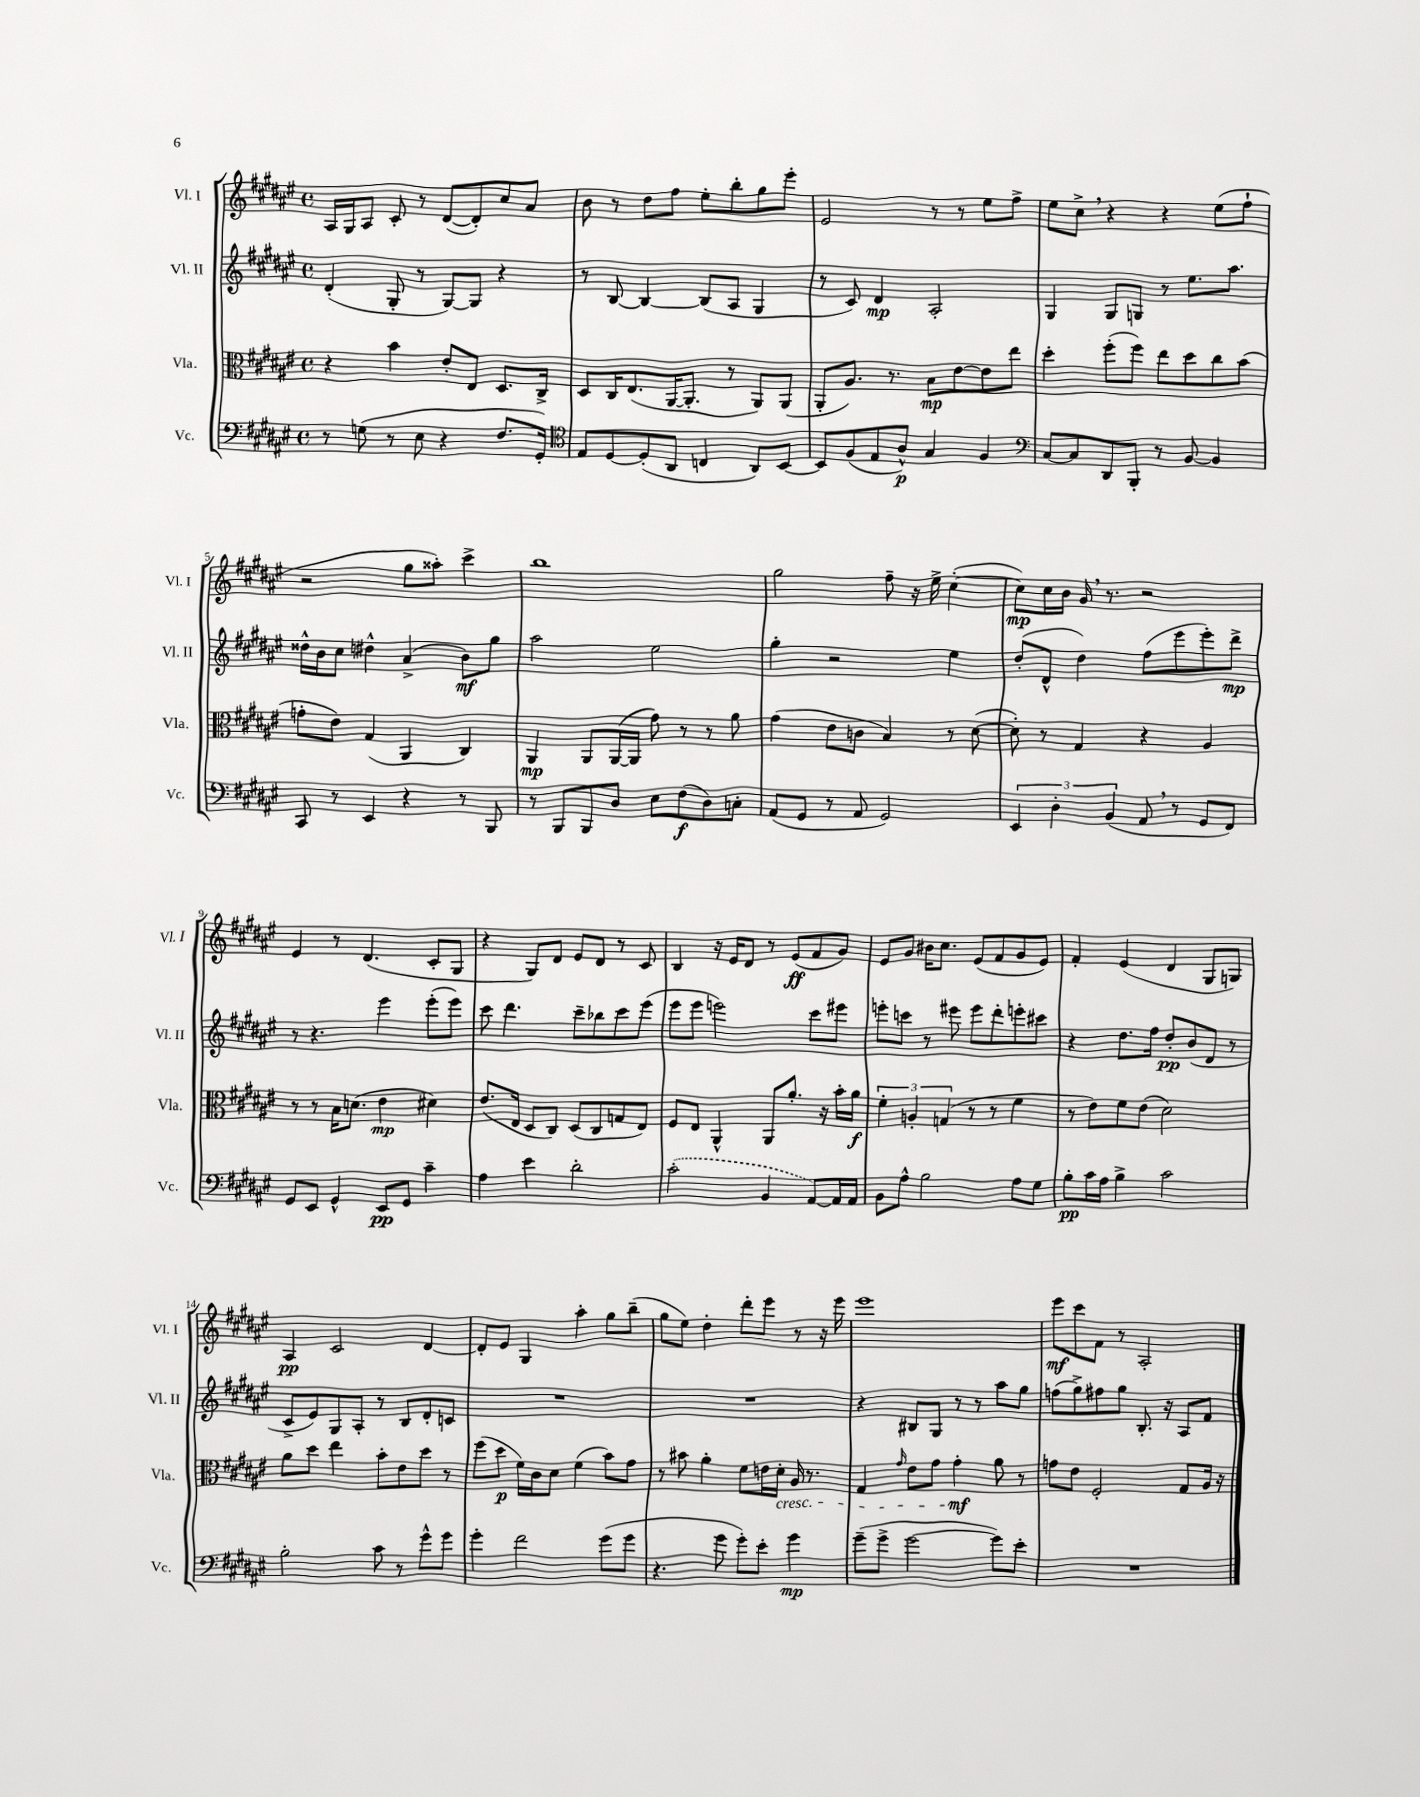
<<
\new StaffGroup <<
\new Staff = "s0" \with { instrumentName = "Vl. I" shortInstrumentName = "Vl. I" } {
    \clef treble \key fis \major \defaultTimeSignature \time 4/4
    ais16 gis16 ais8 cis'8-. r8 dis'8~( dis'8-.) cis''8 ais'8 |
    b'8 r8 dis''8 fis''8 eis''8-. b''8-. gis''8 eis'''8-. |
    eis'2 r8 r8 eis''8 fis''8-> |
    eis''8 cis''8-> \breathe r4 r4 eis''8( fis''8-! |
    r2 gis''8 aisis''8-.) cis'''4-> |
    b''1 |
    gis''2 fis''8-- r16 eis''16-> cis''4~-.( |
    cis''8\mp) cis''16 b'16 gis'16 \breathe r8. r2 |
    eis'4 r8 dis'4.( cis'8-. gis8 |
    r4 gis8) dis'8 eis'8 dis'8 r8 cis'8 |
    b4 r16 eis'16 dis'8 r8 eis'8\ff( fis'8 gis'8) |
    eis'8 gis'8 bis'16 cis''8. eis'8( fis'8 gis'8 eis'8) |
    fis'4-. eis'4( dis'4 gis8 g8) |
    ais4\pp cis'2 dis'4~ |
    dis'8-. eis'8 gis4 ais''4-. gis''8 b''8--( |
    gis''8 eis''8) dis''4-. dis'''8-. eis'''8 r8 r16 eis'''16 |
    eis'''1 |
    eis'''8\mf cis'''8 fis'8 r8 ais2-. \bar "|." |
}
\new Staff = "s1" \with { instrumentName = "Vl. II" shortInstrumentName = "Vl. II" } {
    \clef treble \key fis \major \defaultTimeSignature \time 4/4
    dis'4-.( gis8-. r8 gis8~) gis8 r4 |
    r8 b8~ b4~ b8( ais8 gis4 |
    r8 cis'8) dis'4\mp ais2-. |
    gis4 gis8 g8 r8 eis''8. ais''8. |
    disis''16-^ b'16 cis''8 dis''4-^ ais'4->( b'8\mf) gis''8 |
    ais''2 eis''2 |
    gis''4-. r2 eis''4 |
    dis''8-.( dis'8-^ dis''4) fis''8( eis'''8 eis'''8-.) dis'''8->\mp |
    r8 r4. eis'''4 eis'''8-.( eis'''8) |
    cis'''8 dis'''4. cis'''8-- bes''8 cis'''8 eis'''8( |
    eis'''8 eis'''8 e'''2) cis'''8 eis'''8 |
    e'''8-. c'''8 r8 eis'''8 eis'''8 dis'''8-. e'''8-. cis'''8 |
    r4 dis''8. fis''16 dis''8-.\pp b'8( dis'8 r8 |
    cis'8-> eis'8) gis8 ais8-. r8 b8 dis'8-. c'8 |
    R1 |
    R1 |
    r4 bis8 gis8 r8 r8 ais''8 gis''8 |
    f''8( gis''8->) fis''8 gis''8 b8.-. r16 ais8 fis'8 \bar "|." |
}
\new Staff = "s2" \with { instrumentName = "Vla." shortInstrumentName = "Vla." } {
    \clef alto \key fis \major \defaultTimeSignature \time 4/4
    r4 b'4 eis'8-. eis8 dis8. cis16-> |
    dis8 cis16 eis8.( ais,16~ ais,8.-. r8 ais,8) ais,8( |
    ais,8-. ais8.) r8. b8\mp eis'8~ eis'8 eis''8 |
    dis''4-. fis''8-.( fis''8) eis''8 dis''8 cis''8 b'8( |
    g'8-. eis'8) gis4( ais,4 cis4) |
    ais,4\mp ais,8 ais,16~( ais,16 gis'8) r8 r8 ais'8 |
    gis'4( eis'8 c'8 b4) r8 dis'8~( |
    dis'8-.) r8 gis4 r4 ais4 |
    r8 r8 b16 d'8.( eis'4\mp dis'4) |
    eis'8.( eis16 dis8 cis8) dis8( cis8 g8 eis8) |
    fis8 eis8 ais,4-^ ais,8 ais'8.-. r16 b'16-. ais'16\f |
    \tuplet 3/2 { fis'4-. a4-. g4( } r8 r8 fis'4 |
    r8 eis'8) fis'8 eis'8( dis'2) |
    ais'8 dis''8 eis''4 b'8-. eis'8 dis''8 r8 |
    fis''8( dis''8\p fis'16) cis'16 dis'8 fis'4( b'8) gis'8 |
    r8 bis'8 ais'4-. fis'8 e'16 dis'16-.\cresc ais16 r8. |
    gis4 \grace { gis'16 } eis'8 gis'8 gis'4-.\mf\! ais'8 r8 |
    g'8 eis'8 fis2-. gis8 ais16 r16 \bar "|." |
}
\new Staff = "s3" \with { instrumentName = "Vc." shortInstrumentName = "Vc." } {
    \clef bass \key fis \major \defaultTimeSignature \time 4/4
    r8 g8( r8 eis8 r4 fis8. gis,16-.) |
    \clef tenor eis8 dis8~ dis8-.( ais,8 c4 ais,8) b,8~ |
    b,8 fis8( eis8 ais8-^\p) gis4 fis4 |
    \clef bass cis8~ cis8 dis,8 b,,8-. r8 b,8~ b,4 |
    cis,8 r8 eis,4 r4 r8 b,,8 |
    r8 b,,8 b,,8 dis8 eis8 fis8\f( dis8) c8-. |
    ais,8( gis,8 r8 ais,8 gis,2) |
    \tuplet 3/2 { eis,4 dis4-. b,4( } ais,8 \breathe r8 gis,8 fis,8) |
    gis,8 eis,8 gis,4-^ eis,8\pp gis,8 cis'4-- |
    ais4 eis'4 dis'2-. |
    \once \slurDashed cis'2-.( b,4 ais,8~) ais,16 ais,16 |
    b,8 ais8-^ b2 ais8 gis8 |
    b8-.\pp cis'16 ais16 b4-> cis'2 |
    b2-. cis'8 r8 gis'8-^ gis'8 |
    gis'4-. fis'2 gis'8( gis'8 |
    r4. gis'8 gis'8-.) eis'8-. gis'4\mp |
    gis'8--( gis'8-> gis'2~ gis'8) eis'8-. |
    R1 \bar "|." |
}
>>
>>
